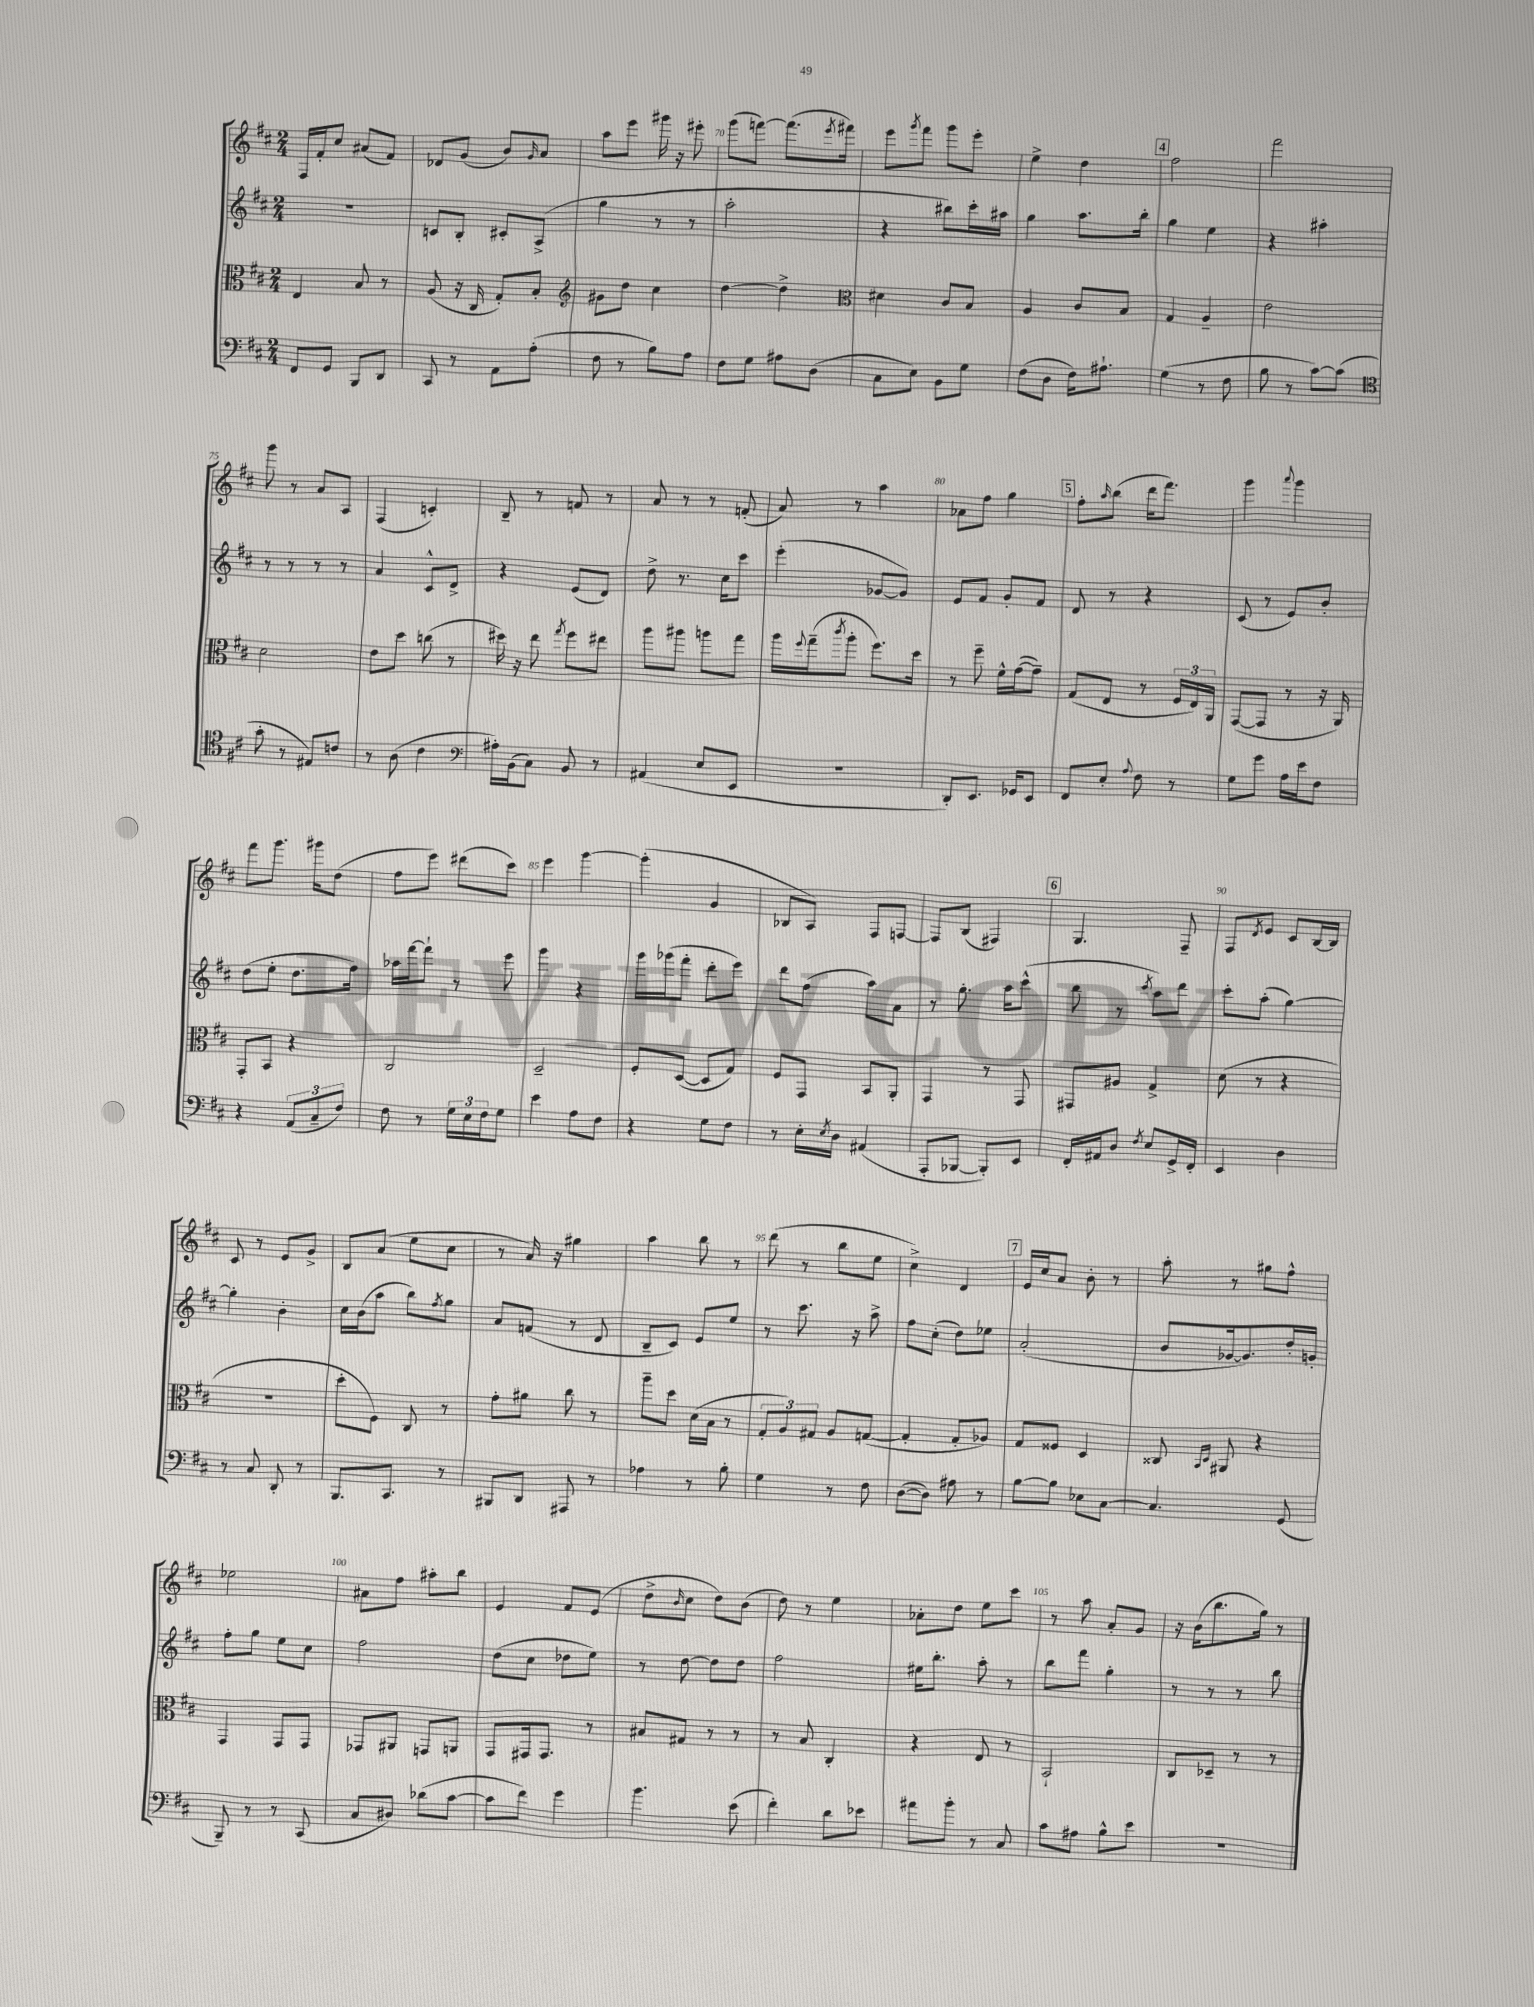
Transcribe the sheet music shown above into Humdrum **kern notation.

**kern	**kern	**kern	**kern
*staff4	*staff3	*staff2	*staff1
*clefF4	*clefC3	*clefG2	*clefG2
*k[f#c#]	*k[f#c#]	*k[f#c#]	*k[f#c#]
*M2/4	*M2/4	*M2/4	*M2/4
8FF#	4E	2r	16F#
.	.	.	16f#'
8GG	.	.	8cc#
8BBB	8B	.	(8a#
8DD	8r	.	8f#)
=	=	=	=
8CC#	(8A	8c	8d-
8r	16r	8B'	(8g
.	16C#	.	.
8AA	8G')	8c#'	8b)
.	.	.	16qqg
(8A'	8B'	(8A^	8a
=	=	=	=
*	*clefG2	*	*
8F#	8g#	4gg	8aa
8r	8dd	.	8eee
8B)	4cc#	8r	16ggg#
.	.	.	16r
8A	.	8r	8eee#'
=	=	=	=
8F#	[4dd	2aa'	(8ggg
8G	.	.	[8fff)
8A#	4dd^]	.	(8.fff]
(8D	.	.	.
.	.	.	8qeee
.	.	.	16fff#)
=	=	=	=
*	*clefC3	*	*
8C#	4d#	4r	8eee
.	.	.	8qggg
8E)	.	.	8fff#
8BB	8c#	8bb#)	8ggg
8G	8B	16ccc#'	8eee'
.	.	16aa#	.
=	=	=	=
(8F#	4A	4gg	4ee^
8D	.	.	.
16F#)	8c#	8.aa	4dd
8.A#`	.	.	.
.	8B	.	.
.	.	16bb'	.
=	=	=	=
(4G	4G	4gg	2ff#
8r	4A~	4ee	.
8F#	.	.	.
=	=	=	=
8B	2e	4r	2fff#
8r	.	.	.
[8c#)	.	4aa#'	.
(8c#]	.	.	.
=	=	=	=
*clefC4	*	*	*
8g'	2d	8r	8ggg
8r	.	8r	8r
8E#)	.	8r	8a
8c	.	8r	8A
=	=	=	=
8r	8e	4a	(4F#
(8A	8dd	.	.
4c#	(8cc	8c#^^	4c')
.	8r	8d^	.
=	=	=	=
*clefF4	*	*	*
16A#')	16dd#)	4r	8B~
(16BB	16r	.	.
8C#)	8ee	.	8r
.	8qgg	.	.
8BB	8ff#	(8e	8f
8r	8ee#	8d)	8r
=	=	=	=
(4AA#	8aa	8dd^	8a
.	8aa#	8.r	8r
8E	8aa	.	8r
.	.	16cc#	.
8EE	8gg	8ccc#	(8f'
=	=	=	=
2r	16aa	(4eee'	8a)
.	8qqff#	.	.
.	(16gg~	.	.
.	8qccc#	.	.
.	8aa'	.	8r
.	8.ff#)	[8g-	4aa
.	.	8g-])	.
.	16dd	.	.
=	=	=	=
8DD')	8r	8e	8a-
8.EE	8ff#~	8f#	8ff#
.	16f#^^	8g'	4gg
16GG-	([16g	.	.
8EE	8g~])	8f#	.
=	=	=	=
8FF#	(8G	8d	8ff#'
.	.	.	16qqaa
8E'	8E	8r	(8bb
8qqA	.	.	.
8F#	8r	4r	16ddd
.	.	.	8.fff#)
8r	24F#	.	.
.	24E)	.	.
.	24AA	.	.
=	=	=	=
8G	([8GG	(8c#	4ggg
8g	8GG]	8r	.
.	.	.	8qqaaa
16A	8r	8e)	4ggg
16e	.	.	.
8F#	16r	8b'	.
.	16AA)	.	.
=	=	=	=
4r	8GG'	(8dd	8fff#
.	8BB	8ee'	8.ggg
(12AA	4r	8.dd	.
.	.	.	16ggg#
12C#~	.	.	.
.	.	.	(8dd
12F#)	.	.	.
.	.	16ff#)	.
=	=	=	=
8F#	2C#	16aa-	8ff#
.	.	[16fff#	.
8r	.	8fff#`]	8eee)
24G	.	8r	(8ddd#
24E	.	.	.
24F#	.	.	.
8G	.	8eee	8ccc#)
=	=	=	=
4e	2D~	4ggg	4eee
8A	.	4r	[4ggg
8F#	.	.	.
=	=	=	=
4r	8F#'	16ggg	(4ggg']
.	.	(16ggg-	.
.	([8D	8fff#'	.
8G	8D]	8ddd'	4g
8F#	8G)	8eee)	.
=	=	=	=
8r	8F#	8ddd	8B-
16E'	8GG	(8ff#	8A)
8qE	.	.	.
16D	.	.	.
(4AA#	8BB	8aa)	8F#
.	8AA'	8a	[8F
=	=	=	=
8AAA'	4GG	8r	8F]
[8BBB-	.	8.gg'	(8B
8BBB-'])	8r	.	4F#)
.	.	16aa	.
8EE	8GG	(8ccc#^^	.
=	=	=	=
16FF#'	8GG#	8bb	4.G
16AA#	.	.	.
8D	8A#	8r	.
8qF#	.	8qccc#	.
8E	4G^	8aa)	.
16GG^	.	8ddd	8F#~
16FF#'	.	.	.
=	=	=	=
4EE	(8d	8ccc#'	8F#
.	.	.	8qd
.	8r	(8aa'	8e
4D	4r	[4gg)	8c#
.	.	.	[16B
.	.	.	16B]
=	=	=	=
8r	2r	4gg']	8c#
8C#	.	.	8r
8DD'	.	4b'	8e
8r	.	.	8g^
=	=	=	=
8.BBB	8dd'	16cc#	8B
.	.	(16b	.
.	8F#)	8aa	(8a
8.CC#	.	.	.
.	8C#	8bb)	8ee
.	.	8qff#	.
8r	8r	8gg	8cc#
=	=	=	=
8BBB#	8g'	8a	8r
8DD	8a#	(8f	16a)
.	.	.	16r
8AAA#	8cc#	8r	4gg#
8r	8r	8d	.
=	=	=	=
4A-	8aa~	8B~	4aa
.	8dd	8c#)	.
8r	(16d	8e	8bb
.	16B	.	.
8B'	8r	8ee	8r
=	=	=	=
4G	12G'	8r	(8ddd
.	12A)	.	.
.	.	8.ccc#	8r
.	12G#	.	.
8r	8A	.	8bb
.	.	16r	.
8F#	([8G	8aa^	8ee
=	=	=	=
([8D	4G']	8ff#	4cc#^)
8D])	.	(8cc#'	.
8A#	8G'	8dd)	4d
8r	8A-)	8ee-	.
=	=	=	=
[8B	8G	(2a'	16e
.	.	.	16cc#
8B]	8F##	.	8a
8E-	4D	.	8b'
[8C#	.	.	8r
=	=	=	=
4.C#]	8C##	8b	8aa'
.	16qqBB	.	.
.	16qqD	.	.
.	8AA#	[16g-	8r
.	.	8.g-])	.
.	4r	.	8gg#
(8GG	.	16dd'	8ff#^^
.	.	16g'	.
=	=	=	=
8BBB~)	4GG	8ff#'	2ee-
8r	.	8gg	.
8r	8GG	8ee	.
(8CC#	8GG	8cc#	.
=	=	=	=
8C#	8GG-	2ff#	8a#
8D#)	8AA#	.	8ff#
(8d-	8GG	.	8aa#'
[8c#	8AA	.	8bb
=	=	=	=
8c#]	8GG	(8dd	4e
8f#)	16GG#	8cc#	.
.	8.GG#	.	.
4g	.	8dd-	8f#
.	8r	8ee)	(8e
=	=	=	=
4.b	8B#	8r	8dd^
.	.	.	16qqb
.	8G#	[8dd	8cc#
.	8r	8dd]	8dd)
(8e	8r	8dd	(8b
=	=	=	=
4f#')	8r	2ff#	8dd)
.	8B	.	8r
8d	4C#'	.	4ee
8e-	.	.	.
=	=	=	=
8a#	4r	16ee#	8a-'
.	.	8.bb'	.
8b'	.	.	8dd
8r	8E	8aa'	8ee
8C#	8r	8r	8ccc#
=	=	=	=
8c#	2BB`	8bb	8r
8A#	.	8fff#	8aa
8B^^	.	4gg'	8a'
8e	.	.	8g
=	=	=	=
2r	8C#	8r	16r
.	.	.	(16b
.	8D-~	8r	8.bb
.	8r	8r	.
.	.	.	16gg)
.	8r	8bb	8r
==	==	==	==
*-	*-	*-	*-
